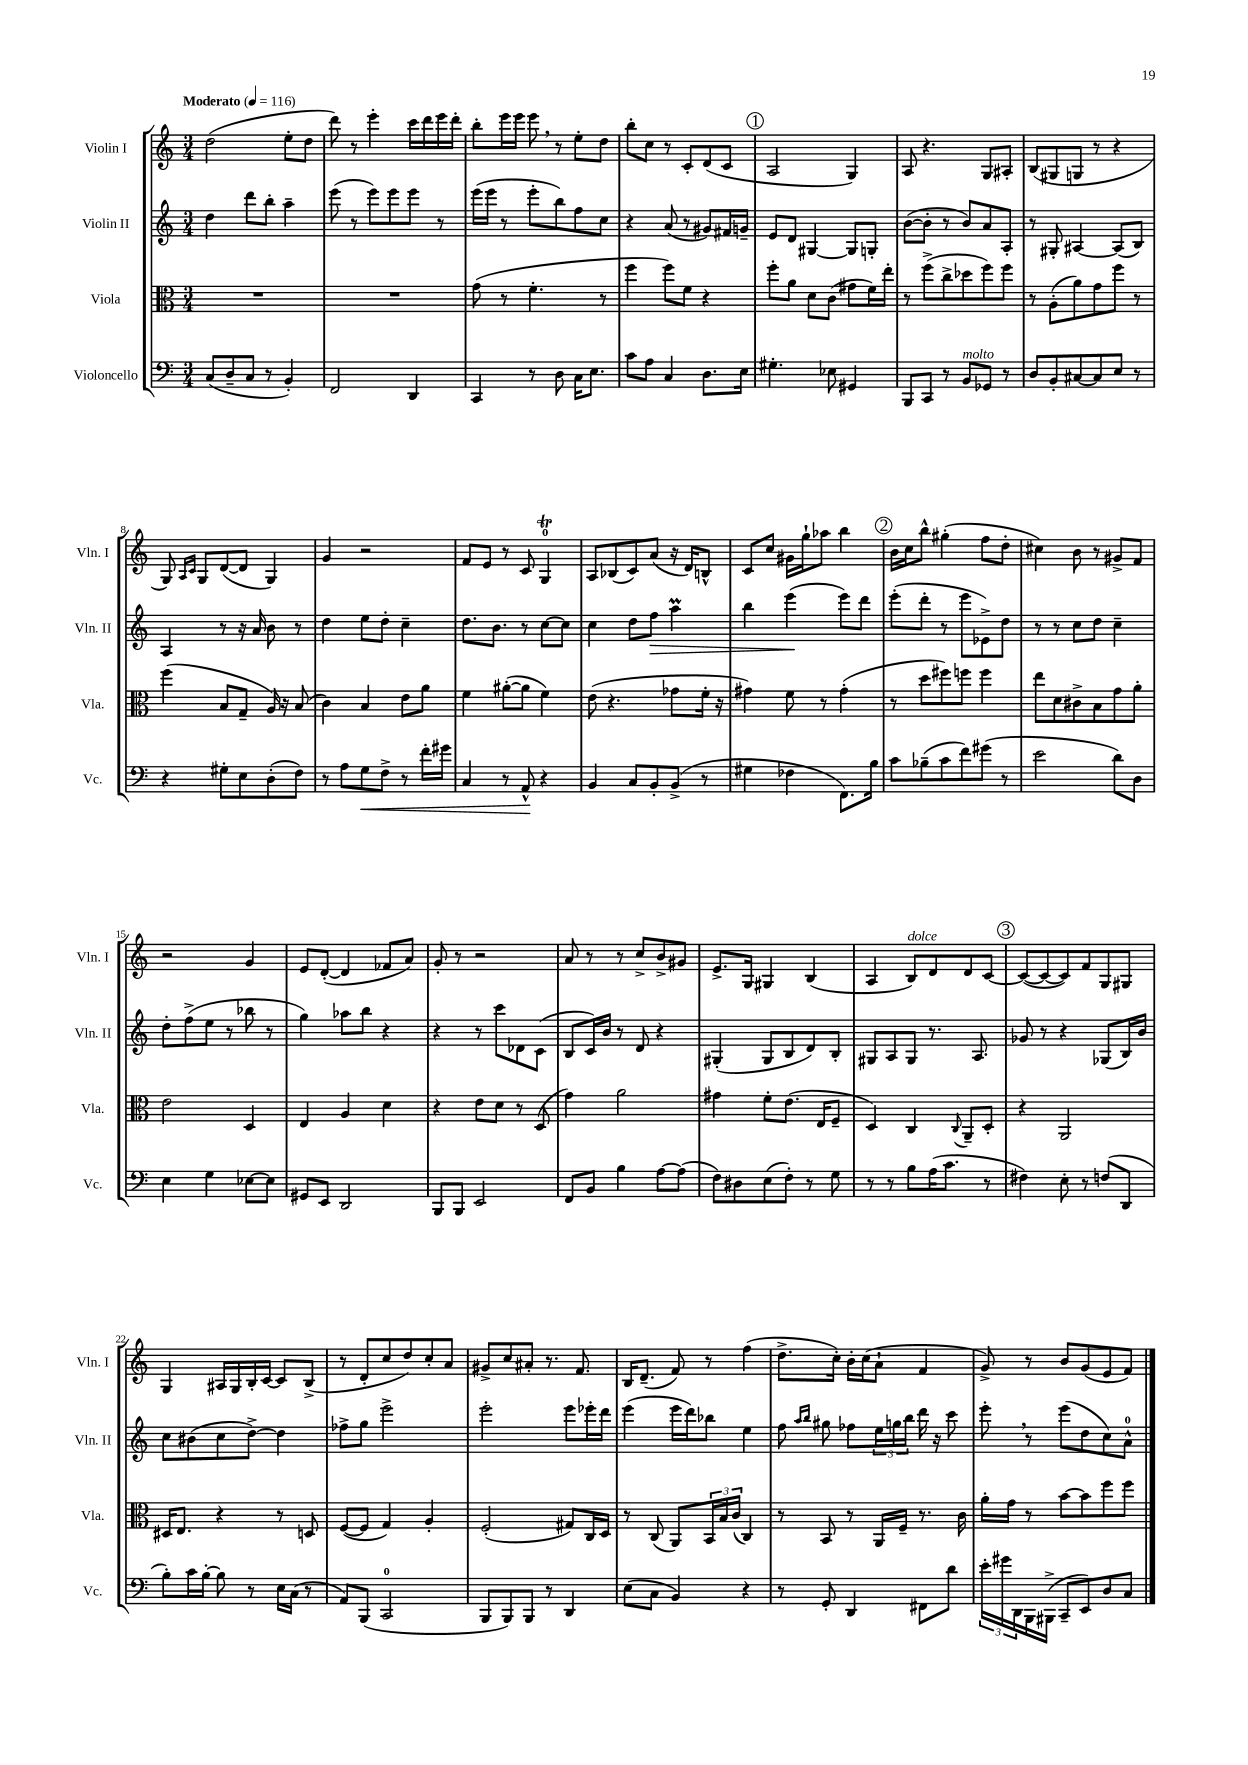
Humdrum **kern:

**kern	**dynam	**kern	**kern	**dynam	**kern
*part4	*part4	*part3	*part2	*part2	*part1
*staff4	*staff4	*staff3	*staff2	*staff2	*staff1
*I"Violoncello	*	*I"Viola	*I"Violin II	*	*I"Violin I
*I'Vc.	*	*I'Vla.	*I'Vln. II	*	*I'Vln. I
*clefF4	*	*clefC3	*clefG2	*	*clefG2
*k[]	*	*k[]	*k[]	*	*k[]
*M3/4	*	*M3/4	*M3/4	*	*M3/4
*MM116	*	*MM116	*MM116	*	*MM116
=1	=1	=1	=1	=1	=1
!	!	!	!	!	!LO:TX:a:B:t=Moderato
(8C/L	.	2.r	4dd\	.	(2dd\
8D~/	.	.	.	.	.
8C/J	.	.	8ddd\L	.	.
8r	.	.	8bb'\J	.	.
4BB'/)	.	.	4aa~\	.	8ee'\L
.	.	.	.	.	8dd\J
=2	=2	=2	=2	=2	=2
2FF/	.	2.r	(8eee\	.	8ddd\)
.	.	.	8r	.	8r
.	.	.	8eee\L)	.	4eee'\
.	.	.	8eee\	.	.
4DD/	.	.	8eee\J	.	16ccc\LL
.	.	.	.	.	16ddd\
.	.	.	8r	.	16eee\
.	.	.	.	.	16ddd'\JJ
=3	=3	=3	=3	=3	=3
4CC/	.	(8g\	(16eee\LL	.	8bb'\L
.	.	.	16eee\JJ	.	.
.	.	8r	8r	.	16eee\L
.	.	.	.	.	16eee\JJ
8r	.	4.f'\	8eee'\L	.	8eee,\
8D\	.	.	8bb\)	.	8r
16C\KL	.	.	8ff\	.	8ee'\L
8.E\J	.	.	.	.	.
.	.	8r	8cc\J	.	8dd\J
=4	=4	=4	=4	=4	=4
8c\L	.	4ff\	4r	.	8bb'\L
8A\J	.	.	.	.	8cc\J
4C/	.	8ff\L)	(8a/	.	8r
.	.	8f\J	8r	.	8c'/L
8.D\L	.	4r	8g#X/L)	.	(8d/
.	.	.	16f#X/L	.	8c/J
16E\Jk	.	.	16gn~/JJ	.	.
!!LO:REH:place=s1:t=1
=5	=5	=5	=5	=5	=5
4.G#X'\	.	8ff'\L	8e/L	.	2A/
.	.	8a\J	8d/J	.	.
.	.	8d\L	[4G#X/	.	.
8E-X\	.	(8c\J	.	.	.
4GG#X/	.	8g#X\L	8G#/L]	.	4G/)
.	.	16f\L)	8Gn'/J	.	.
.	.	16ee'\JJ	.	.	.
=6	=6	=6	=6	=6	=6
8BBB/L	.	8r	([8b\L	.	8A/
8CC/J	.	(8ff^\L	8b'\J]	.	4.r
8r	.	8cc^\	8r	.	.
!LO:TX:a:i:t=molto	!	!	!	!	!
8BB/L	.	8dd-X\	8b/L)	.	.
8GG-X/J	.	8ff\)	8a/	.	8G/L
8r	.	8ff\J	8A'/J	.	8A#X'/J
=7	=7	=7	=7	=7	=7
8D/L	.	8r	8r	.	(8B/L
8BB'/	.	(8A'\L	8G#X'/	.	8G#X/
[8C#X/	.	8a\)	[4A#X/	.	8Gn/J
8C#/]	.	8g\	.	.	8r
8E/J	.	8ff\J	(8A#/L]	.	4r
8r	.	8r	8B/J)	.	.
!!LO:LB:g=z
=8	=8	=8	=8	=8	=8
4r	.	(4ff\	4A/	.	8G/)
.	.	.	.	.	16qqA/LL
.	.	.	.	.	16qqc/JJ
.	.	.	.	.	8G/L
8G#X'\L	.	8B/L	8r	.	([8d/
8E\	.	8G~/J	16r	.	8d/J]
.	.	.	16a/	.	.
(8D'\	.	16A/)	8b\	.	4G/)
.	.	16r	.	.	.
8F\J)	.	(8B/	8r	.	.
=9	=9	=9	=9	=9	=9
8r	.	4c\)	4dd\	.	4g/
8A\L	.	.	.	.	.
!	!LO:HP:b	!	!	!	!
8G\	<	4B/	8ee\L	.	2r
8F^\J	.	.	8dd'\J	.	.
8r	.	8e\L	4cc~\	.	.
16f'\LL	.	8a\J	.	.	.
16g#X\JJ	.	.	.	.	.
=10	=10	=10	=10	=10	=10
4C/	.	4f\	8.dd\L	.	8f/L
.	.	.	.	.	8e/J
.	.	.	8.b\J	.	.
8r	.	([8a#X'\L	.	.	8r
8AA^^/	.	8a#\J]	8r	.	8c/
4r	[	4f\)	[8cc\L	.	4GT/
.	.	.	8cc\J]	.	.
=11	=11	=11	=11	=11	=11
4BB/	.	(8e\	4cc\	.	8A/L
.	.	4.r	.	.	(8B-X/
8C/L	.	.	8dd\L	.	8c/)
!	!	!	!	!LO:HP:b	!
8BB'/	.	.	8ff\J	>	(8a/J
(8BB^/J	.	8g-X\L	4aaM\	.	16r
.	.	.	.	.	16d/KL)
8r	.	16f'\Jk	.	.	8Bn^^/J
.	.	16r	.	.	.
=12	=12	=12	=12	=12	=12
4G#X\	.	4g#X\)	4bb\	.	8c/L
.	.	.	.	.	8cc/J
4F-X\	.	8f\	(4eee\	.	16g#X\LL
.	.	.	.	.	16gg`\J
.	.	8r	.	.	8aa-X\J
8.FF\L)	.	(4g#'\	8eee\L)	]	4bb\
.	.	.	8ddd\J	.	.
16B\Jk	.	.	.	.	.
!!LO:REH:place=s1:t=2
=13	=13	=13	=13	=13	=13
8c\L	.	8r	(8eee'\L	.	16b\LL
.	.	.	.	.	16cc\J
(8B-X~\	.	8dd\L	8ddd'\J	.	8bb^^\J
8c\	.	8ff#X\)	8r	.	(4gg#X'\
8f\)	.	8ffn\J	8eee\L	.	.
(8g#X\J	.	4ff\	8e-X^\)	.	8ff\L
8r	.	.	8dd\J	.	8dd'\J
=14	=14	=14	=14	=14	=14
2e\	.	8ee\L	8r	.	4cc#X\)
.	.	8d\	8r	.	.
.	.	8c#X^\	8cc\L	.	8b\
.	.	8B\	8dd\J	.	8r
8d\L)	.	8g\	4cc~\	.	8g#X^/L
8D\J	.	8a'\J	.	.	8f/J
!!LO:LB:g=z
=15	=15	=15	=15	=15	=15
4E\	.	2e\	8dd'\L	.	2r
.	.	.	(8ff^\	.	.
4G\	.	.	8ee\J	.	.
.	.	.	8r	.	.
[8E-X\L	.	4D/	8bb-X\	.	4g/
8E-\J]	.	.	8r	.	.
=16	=16	=16	=16	=16	=16
8GG#X/L	.	4E/	4gg\)	.	8e/L
8EE/J	.	.	.	.	([8d'/J
2DD/	.	4A/	8aa-X\L	.	4d/]
.	.	.	8bb\J	.	.
.	.	4d\	4r	.	8f-X/L
.	.	.	.	.	8a/J)
=17	=17	=17	=17	=17	=17
8BBB/L	.	4r	4r	.	8g'/
8BBB/J	.	.	.	.	8r
2EE/	.	8e\L	8r	.	2r
.	.	8d\J	8ccc\L	.	.
.	.	8r	8d-X\	.	.
.	.	(8D/	(8c\J	.	.
=18	=18	=18	=18	=18	=18
8FF/L	.	4g\)	8B/L	.	8a/
8BB/J	.	.	16c/L)	.	8r
.	.	.	16b/JJ	.	.
4B\	.	2a\	8r	.	8r
.	.	.	8d/	.	8cc^/L
[8A\L	.	.	4r	.	8b^/
(8A\J]	.	.	.	.	8g#X/J
=19	=19	=19	=19	=19	=19
8F\L)	.	4g#X\	(4G#X'/	.	8.e^/L
8D#X\	.	.	.	.	.
.	.	.	.	.	16G/Jk
(8E\	.	8f'\L	8G#/L	.	4G#X/
8F'\J)	.	(8.e\J	8B/	.	.
8r	.	.	8d/)	.	(4B/
.	.	16E/KL	.	.	.
8G\	.	8F~/J	8B'/J	.	.
=20	=20	=20	=20	=20	=20
8r	.	4D/)	8G#X/L	.	4A/
8r	.	.	8A/	.	.
!	!	!	!	!	!LO:TX:a:i:t=dolce
8B\L	.	4C/	8G#/J	.	8B/L)
(16A\K	.	.	8.r	.	8d/
8.c\J	.	.	.	.	.
.	.	8qqC/	.	.	.
.	.	8AA~/L	.	.	8d/
.	.	.	8.A/	.	.
8r	.	8D'/J	.	.	[8c/J
!!LO:REH:place=s1:t=3
=21	=21	=21	=21	=21	=21
4F#X\)	.	4r	8g-X/	.	(8c/L_
.	.	.	8r	.	8c/_
8E'\	.	2AA/	4r	.	8c/])
8r	.	.	.	.	8f/
(8Fn/L	.	.	(8G-X/L	.	8G/
8DD/J	.	.	16B/L)	.	8G#X/J
.	.	.	16b/JJ	.	.
!!LO:LB:g=z
=22	=22	=22	=22	=22	=22
8B'\L)	.	16D#X/KL	8cc\L	.	4G/
.	.	8.E/J	.	.	.
16c\L	.	.	(8b#X\	.	.
[16B'\JJ	.	.	.	.	.
8B\]	.	4r	8cc\	.	16A#X/LL
.	.	.	.	.	16G/
8r	.	.	[8dd^\J)	.	16B'/
.	.	.	.	.	[16c/JJ
16E\LL	.	8r	4dd\]	.	8c/L]
(16C\JJ	.	.	.	.	.
8r	.	8Dn/	.	.	(8B^/J
=23	=23	=23	=23	=23	=23
8AA/L)	.	([8F/L	8ff-X^\L	.	8r
(8BBB/J	.	8F/J]	8gg\J	.	8d'/L
2CC/	.	4G/)	2eee^\	.	8cc/
.	.	.	.	.	8dd/)
.	.	4A'/	.	.	8cc'/
.	.	.	.	.	8a/J
=24	=24	=24	=24	=24	=24
8BBB/L	.	(2F'/	2eee'\	.	8g#X^/L
8BBB/)	.	.	.	.	8cc/
8BBB/J	.	.	.	.	8a#X'/J
8r	.	.	.	.	8.r
4DD/	.	8G#X/L)	8eee\L	.	.
.	.	.	.	.	8.f/
.	.	16C/L	16eee-X'\L	.	.
.	.	16D/JJ	16ddd\JJ	.	.
=25	=25	=25	=25	=25	=25
(8E\L	.	8r	(4eee\	.	16B/KL
.	.	.	.	.	(8.d~/J
8C\J	.	(8C/	.	.	.
4BB/)	.	8AA/L)	16eee\LL	.	8f/)
.	.	.	16ddd\J)	.	.
.	.	24BB/L	8bb-X\J	.	8r
.	.	24B/	.	.	.
.	.	(24c/JJ	.	.	.
4r	.	4C/)	4ee\	.	(4ff\
=26	=26	=26	=26	=26	=26
8r	.	8r	8ff\	.	8.dd^\L
.	.	.	16qqaa/LL	.	.
.	.	.	16qqbb/JJ	.	.
8GG'/	.	8BB/	8gg#X\	.	.
.	.	.	.	.	16cc'\Jk)
4DD/	.	8r	8ff-X\L	.	16b'\LL
.	.	.	.	.	(16cc\J
.	.	16AA/LL	24ee\L	.	8a`\J
.	.	.	24ggn\	.	.
.	.	16F~/JJ	.	.	.
.	.	.	24bb\JJ	.	.
8FF#X\L	.	8.r	16ddd\	.	4f/
.	.	.	16r	.	.
8d\J	.	.	8ccc\	.	.
.	.	16c\	.	.	.
=27	=27	=27	=27	=27	=27
24e'\LL	.	16a'\LL	8eee',\	.	8g^/)
24g#X\	.	.	.	.	.
.	.	16g\JJ	.	.	.
24DD\	.	.	.	.	.
16BBB\	.	8r	8r	.	8r
(16BBB#X^\JJ	.	.	.	.	.
8CC~/L	.	[8b\L	(8eee\L	.	8b/L
8EE/)	.	8b\]	8dd\	.	(8g/
8D/	.	8ff\	8cc\)	.	8e/
8C/J	.	8ff\J	8a^^\J	.	8f/J)
==	==	==	==	==	==
*-	*-	*-	*-	*-	*-
